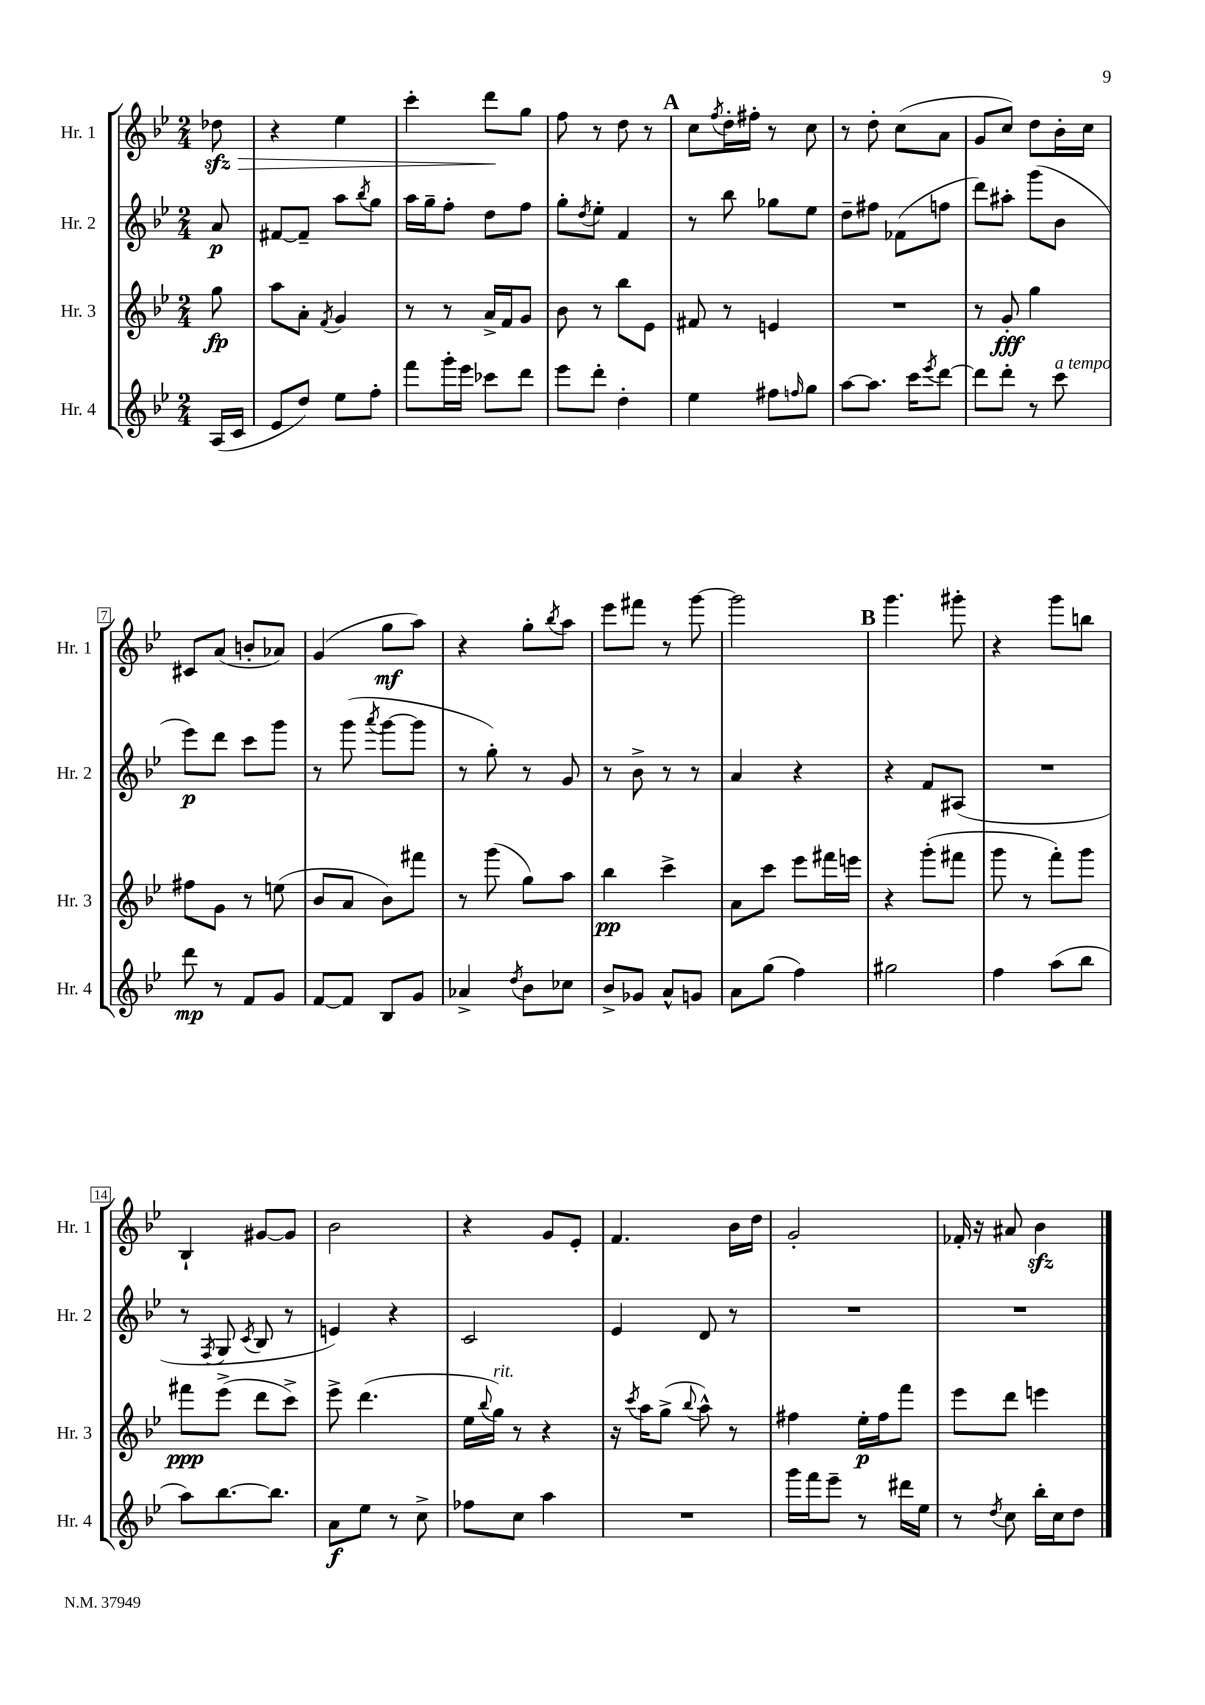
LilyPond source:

<<
\new StaffGroup <<
\new Staff = "s0" \with { instrumentName = "Hr. 1" shortInstrumentName = "Hr. 1" } {
    \clef treble \key bes \major \numericTimeSignature \time 2/4 \partial 8
    des''8\sfz\> |
    r4 ees''4 |
    c'''4-. d'''8\! g''8 |
    f''8 r8 d''8 r8 |
    \mark \markup { \bold "A" } c''8 \acciaccatura { f''8 } d''16-. fis''16-. r8 c''8 |
    r8 d''8-. c''8( a'8 |
    g'8 c''8) d''8 bes'16-. c''16 |
    cis'8 a'8( b'8-. aes'8) |
    g'4( g''8\mf a''8) |
    r4 g''8-. \acciaccatura { bes''8 } a''8 |
    ees'''8 fis'''8 r8 g'''8~ |
    g'''2 |
    \mark \markup { \bold "B" } g'''4. gis'''8-. |
    r4 g'''8 b''8 |
    bes4-! gis'8~ gis'8 |
    bes'2 |
    r4 g'8 ees'8-. |
    f'4. bes'16 d''16 |
    g'2-. |
    fes'16-. r16 ais'8 bes'4\sfz \bar "|." |
}
\new Staff = "s1" \with { instrumentName = "Hr. 2" shortInstrumentName = "Hr. 2" } {
    \clef treble \key bes \major \numericTimeSignature \time 2/4 \partial 8
    a'8\p |
    fis'8~ fis'8-- a''8 \acciaccatura { bes''8 } g''8 |
    a''16 g''16-- f''8-. d''8 f''8 |
    g''8-. \acciaccatura { d''8 } ees''8-. f'4 |
    \mark \markup { \bold "A" } r8 bes''8 ges''8 ees''8 |
    d''8-- fis''8 fes'8( f''8 |
    d'''8) ais''8-. g'''8( bes'8 |
    ees'''8\p) d'''8 c'''8 g'''8 |
    r8 g'''8( \acciaccatura { a'''8 } g'''8~ g'''8 |
    r8 g''8-.) r8 g'8 |
    r8 bes'8-> r8 r8 |
    a'4 r4 |
    \mark \markup { \bold "B" } r4 f'8 ais8( |
    R2 |
    r8 \acciaccatura { f8 } g8 \acciaccatura { c'8 } bes8 r8 |
    e'4) r4 |
    c'2 |
    ees'4 d'8 r8 |
    R2 |
    R2 \bar "|." |
}
\new Staff = "s2" \with { instrumentName = "Hr. 3" shortInstrumentName = "Hr. 3" } {
    \clef treble \key bes \major \numericTimeSignature \time 2/4 \partial 8
    g''8\fp |
    a''8 a'8-. \acciaccatura { f'8 } g'4 |
    r8 r8 a'16-> f'16 g'8 |
    bes'8 r8 bes''8 ees'8 |
    \mark \markup { \bold "A" } fis'8 r8 e'4 |
    R2 |
    r8 g'8-.\fff g''4 |
    fis''8 g'8 r8 e''8( |
    bes'8 a'8 bes'8) fis'''8 |
    r8 g'''8( g''8) a''8 |
    bes''4\pp c'''4-> |
    a'8 c'''8 ees'''8 fis'''16 e'''16 |
    \mark \markup { \bold "B" } r4 g'''8-.( fis'''8 |
    g'''8 r8 f'''8-.) g'''8 |
    fis'''8\ppp ees'''8->( d'''8 c'''8->) |
    ees'''8-> d'''4.( |
    ees''16 \appoggiatura { bes''8 } g''16^\markup { \italic "rit." }) r8 r4 |
    r16 \acciaccatura { c'''8 } a''16 g''8->( \appoggiatura { bes''8 } a''8-^) r8 |
    fis''4 ees''16-.\p fis''16 f'''8 |
    ees'''8 d'''8 e'''4 \bar "|." |
}
\new Staff = "s3" \with { instrumentName = "Hr. 4" shortInstrumentName = "Hr. 4" } {
    \clef treble \key bes \major \numericTimeSignature \time 2/4 \partial 8
    a16( c'16 |
    ees'8 d''8) ees''8 f''8-. |
    f'''8 g'''16-. ees'''16 ces'''8 d'''8 |
    ees'''8 d'''8-. d''4-. |
    \mark \markup { \bold "A" } ees''4 fis''8 \grace { f''16 } g''8 |
    a''8~ a''8. c'''16 \acciaccatura { ees'''8 } d'''8~ |
    d'''8 d'''8-. r8 c'''8^\markup { \italic "a tempo" } |
    d'''8\mp r8 f'8 g'8 |
    f'8~ f'8 bes8 g'8 |
    aes'4-> \acciaccatura { d''8 } bes'8 ces''8 |
    bes'8-> ges'8 a'8-^ g'8 |
    a'8 g''8( f''4) |
    \mark \markup { \bold "B" } gis''2 |
    f''4 a''8( bes''8 |
    a''8) bes''8.~ bes''8. |
    a'8\f ees''8 r8 c''8-> |
    fes''8 c''8 a''4 |
    R2 |
    g'''16 f'''16 ees'''8-- r8 dis'''16 ees''16 |
    r8 \acciaccatura { d''8 } c''8 bes''16-. c''16 d''8 \bar "|." |
}
>>
>>
\layout { \context { \Score \override BarNumber.stencil = #(make-stencil-boxer 0.1 0.3 ly:text-interface::print) } }
